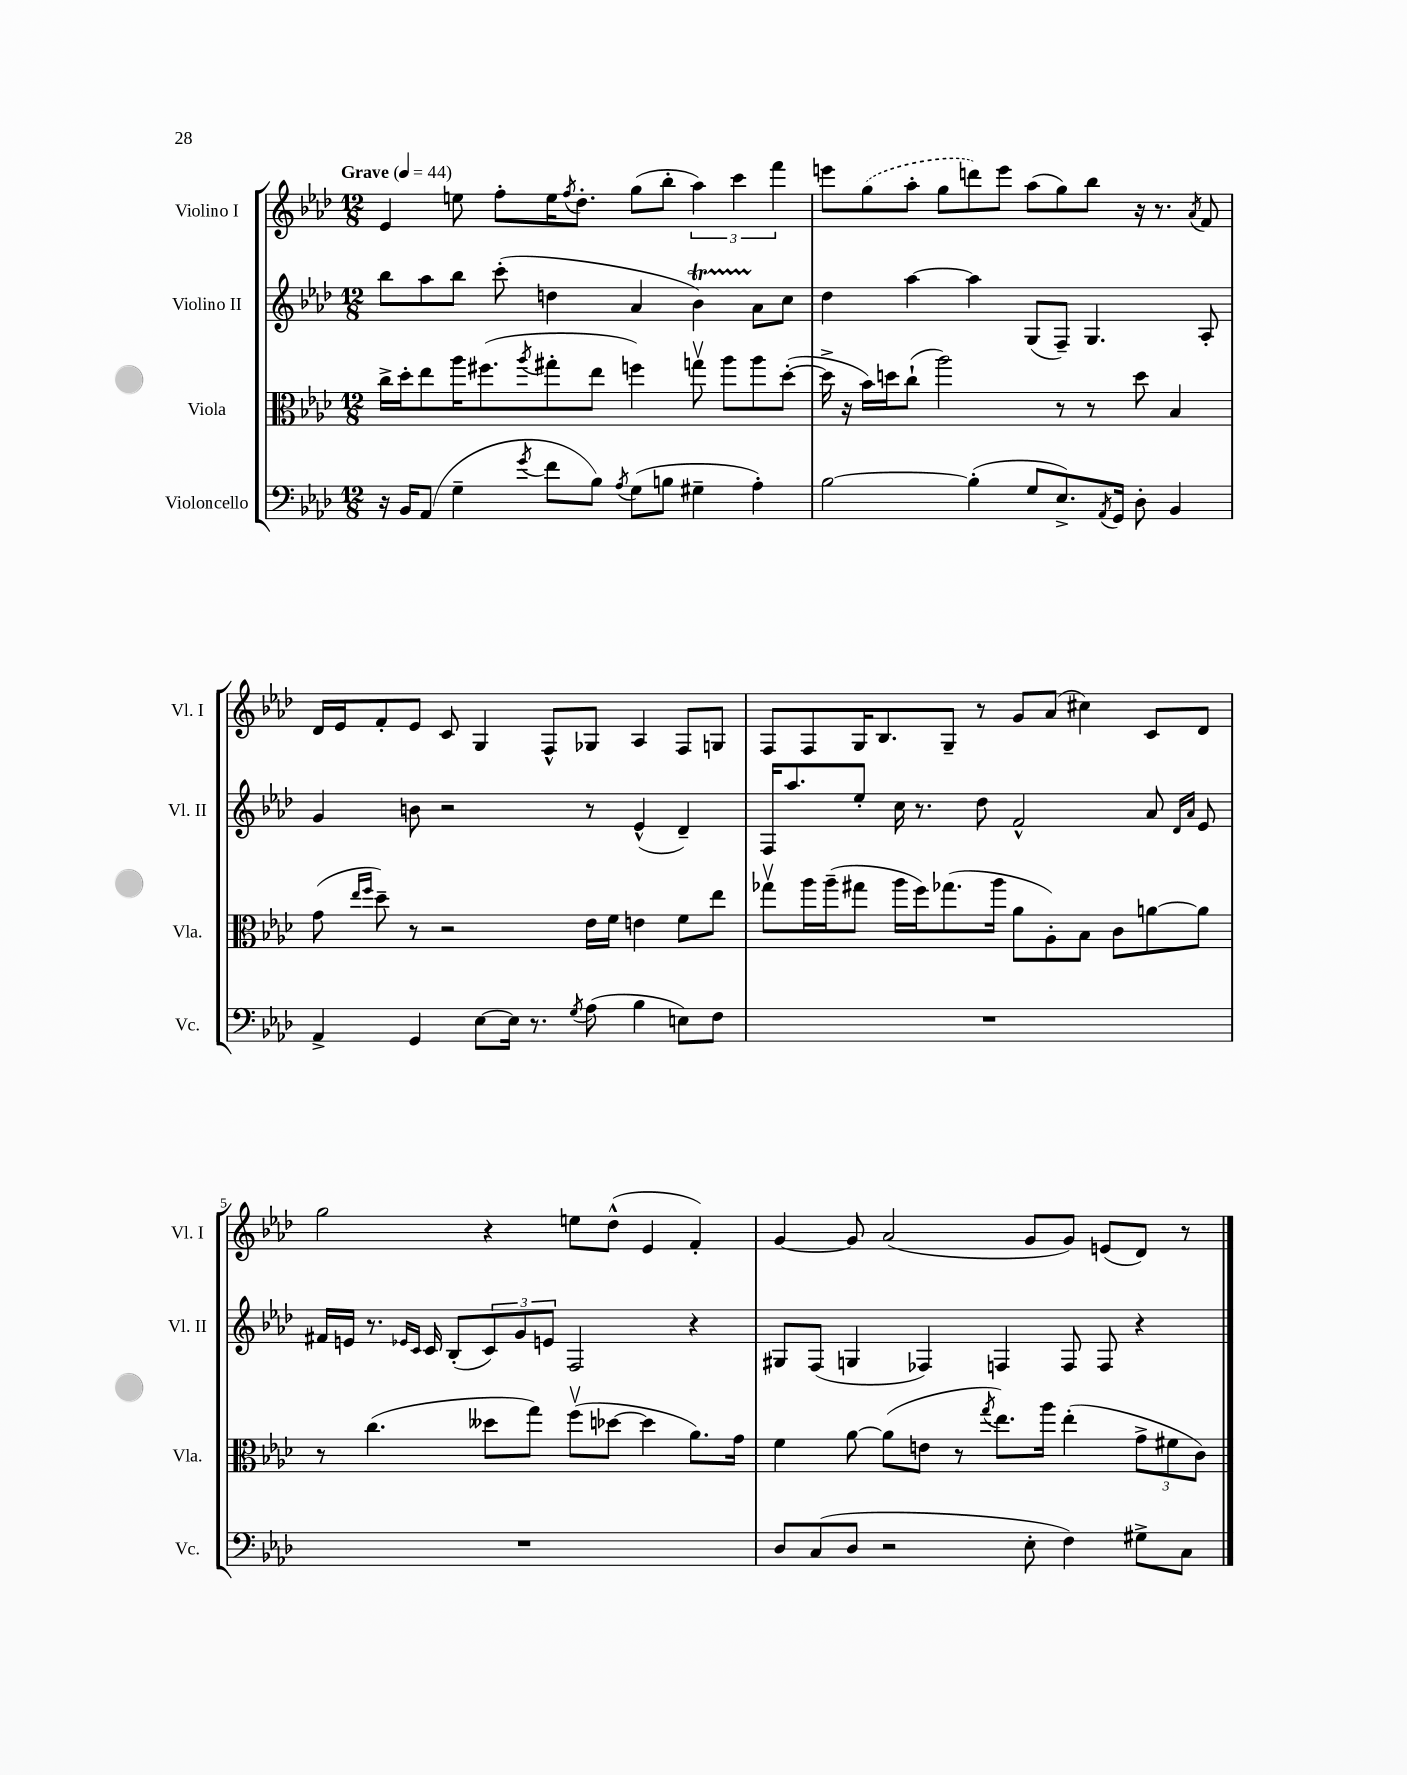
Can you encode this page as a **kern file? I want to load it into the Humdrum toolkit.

**kern	**kern	**kern	**kern
*part4	*part3	*part2	*part1
*staff4	*staff3	*staff2	*staff1
*I"Violoncello	*I"Viola	*I"Violino II	*I"Violino I
*I'Vc.	*I'Vla.	*I'Vl. II	*I'Vl. I
*clefF4	*clefC3	*clefG2	*clefG2
*k[b-e-a-d-]	*k[b-e-a-d-]	*k[b-e-a-d-]	*k[b-e-a-d-]
*M12/8	*M12/8	*M12/8	*M12/8
*MM44	*MM44	*MM44	*MM44
=1	=1	=1	=1
!	!	!	!LO:TX:a:B:t=Grave
16r	16cc^\LL	8bb-\L	4e-/
16BB-/KL	16dd-'\J	.	.
(8AA-/J	8ee-\	8aa-\	.
4G~\	16aa-\K	8bb-\J	8een\
.	(8.ff#X\	.	.
.	.	(8ccc'\	8ff'\L
8qg/	8qaa-/	.	.
8f\L	8gg#X'\	4ddn\	16ee\K
.	.	.	8qff/
.	.	.	8.dd-'\J
8B-\J)	8ee-\J	.	.
8qA-/	.	.	.
(8G\L	4ffn\)	4a-/	(8gg\L
8Bn\J	.	.	8bb-'\J
4G#X~\	8ggnv\	4b-T\)	6aa-\)
.	8aa-\L	.	.
.	.	.	6ccc\
4A-'\)	8aa-\	8a-\L	.
.	.	.	6fff\
.	([8dd-'\J	8cc\J	.
=2	=2	=2	=2
[2B-\	16dd-^\]	4dd-\	8eeen\L
.	16r	.	.
.	16b-\LL)	.	(8gg\
.	16ddn\J	.	.
.	(8cc`\J	[4aa-\	8aa-'\J
.	2aa-\)	.	8gg\L
(4B-'\]	.	4aa-\]	8dddn\)
.	.	.	8eee\J
8G/L	.	(8G/L	(8aa-\L
8.E-^/)	8r	8F~/J)	8gg\)
.	8r	4.G/	8bb-\J
8qAA-/	.	.	.
16GG/Jk	.	.	.
8D-'\	8dd\	.	16r
.	.	.	8.r
4BB-/	4B-/	.	.
.	.	.	8qa-/
.	.	8A-'/	8f/
!!LO:LB:g=z
=3	=3	=3	=3
4AA-^/	(8g\	4g/	16d-/LL
.	.	.	16e-/J
.	16qqee-/LL	.	.
.	16qqff/JJ	.	.
.	8dd-~\)	.	8f'/
4GG/	8r	8bn\	8e-/J
.	2r	2r	8c/
[8E-\L	.	.	4G/
16E-\Jk]	.	.	.
8.r	.	.	.
.	.	.	8F^^/L
8qG/	.	.	.
(8A-\	16e-\LL	8r	8G-X/J
.	16f\JJ	.	.
4B-\	4en\	(4e-^^/	4A-/
8En\L)	8f\L	4d-~/)	8F/L
8F\J	8ee-\J	.	8Gn/J
=4	=4	=4	=4
1.r	8gg-Xv\L	16F/KL	8F/L
.	.	8.aa-/	.
.	16aa-\L	.	8F/
.	(16aa-~\J	.	.
.	8gg#X\J	8ee-'/J	16G/K
.	.	.	8.B-/
.	16aa-\LL	16cc\	.
.	16ff\J)	8.r	.
.	(8.gg-X\	.	8G~/J
.	.	8dd-\	8r
.	16aa-\Jk	.	.
.	8a-\L	2f^^/	8g/L
.	8A-'\)	.	(8a-/J
.	8B-\J	.	4cc#X\)
.	8c\L	.	.
.	[8an\	8a-/	8c/L
.	.	16qqd-/LL	.
.	.	16qqa-/JJ	.
.	8a\J]	8e-/	8d-/J
!!LO:LB:g=z
=5	=5	=5	=5
1.r	8r	16f#X/LL	2gg\
.	.	16en/JJ	.
.	(4.cc\	8.r	.
.	.	16qqe-X/LL	.
.	.	16qqc/JJ	.
.	.	16c/	.
.	.	(8B-'/L	.
.	8dd--X\L	12c/)	4r
.	.	12g/	.
.	8gg\J)	.	.
.	.	12en/J	.
.	(8ffv\L	2F/	8een\L
.	[8dd-X\J	.	(8dd-^^\J
.	4dd-\]	.	4e-/
.	8.a-\L)	4r	4f'/)
.	16g\Jk	.	.
=6	=6	=6	=6
8D-/L	4f\	8G#X/L	[4g/
(8C/	.	(8F/J	.
8D-/J	[8a-\	4Gn/	8g/]
2r	(8a-\L]	.	(2a-/
.	8en\J	4F-X/)	.
.	8r	.	.
.	8qgg/	.	.
.	8.ee-\L)	4Fn/	.
8E-'\	.	.	8g/L
.	16aa-\Jk	.	.
4F\)	(4ee-'\	8F/	8g/J)
.	.	8F/	(8en/L
8G#X^\L	12g^\L	4r	8d-/J)
.	12f#X\	.	.
8C\J	.	.	8r
.	12c\J)	.	.
==	==	==	==
*-	*-	*-	*-
